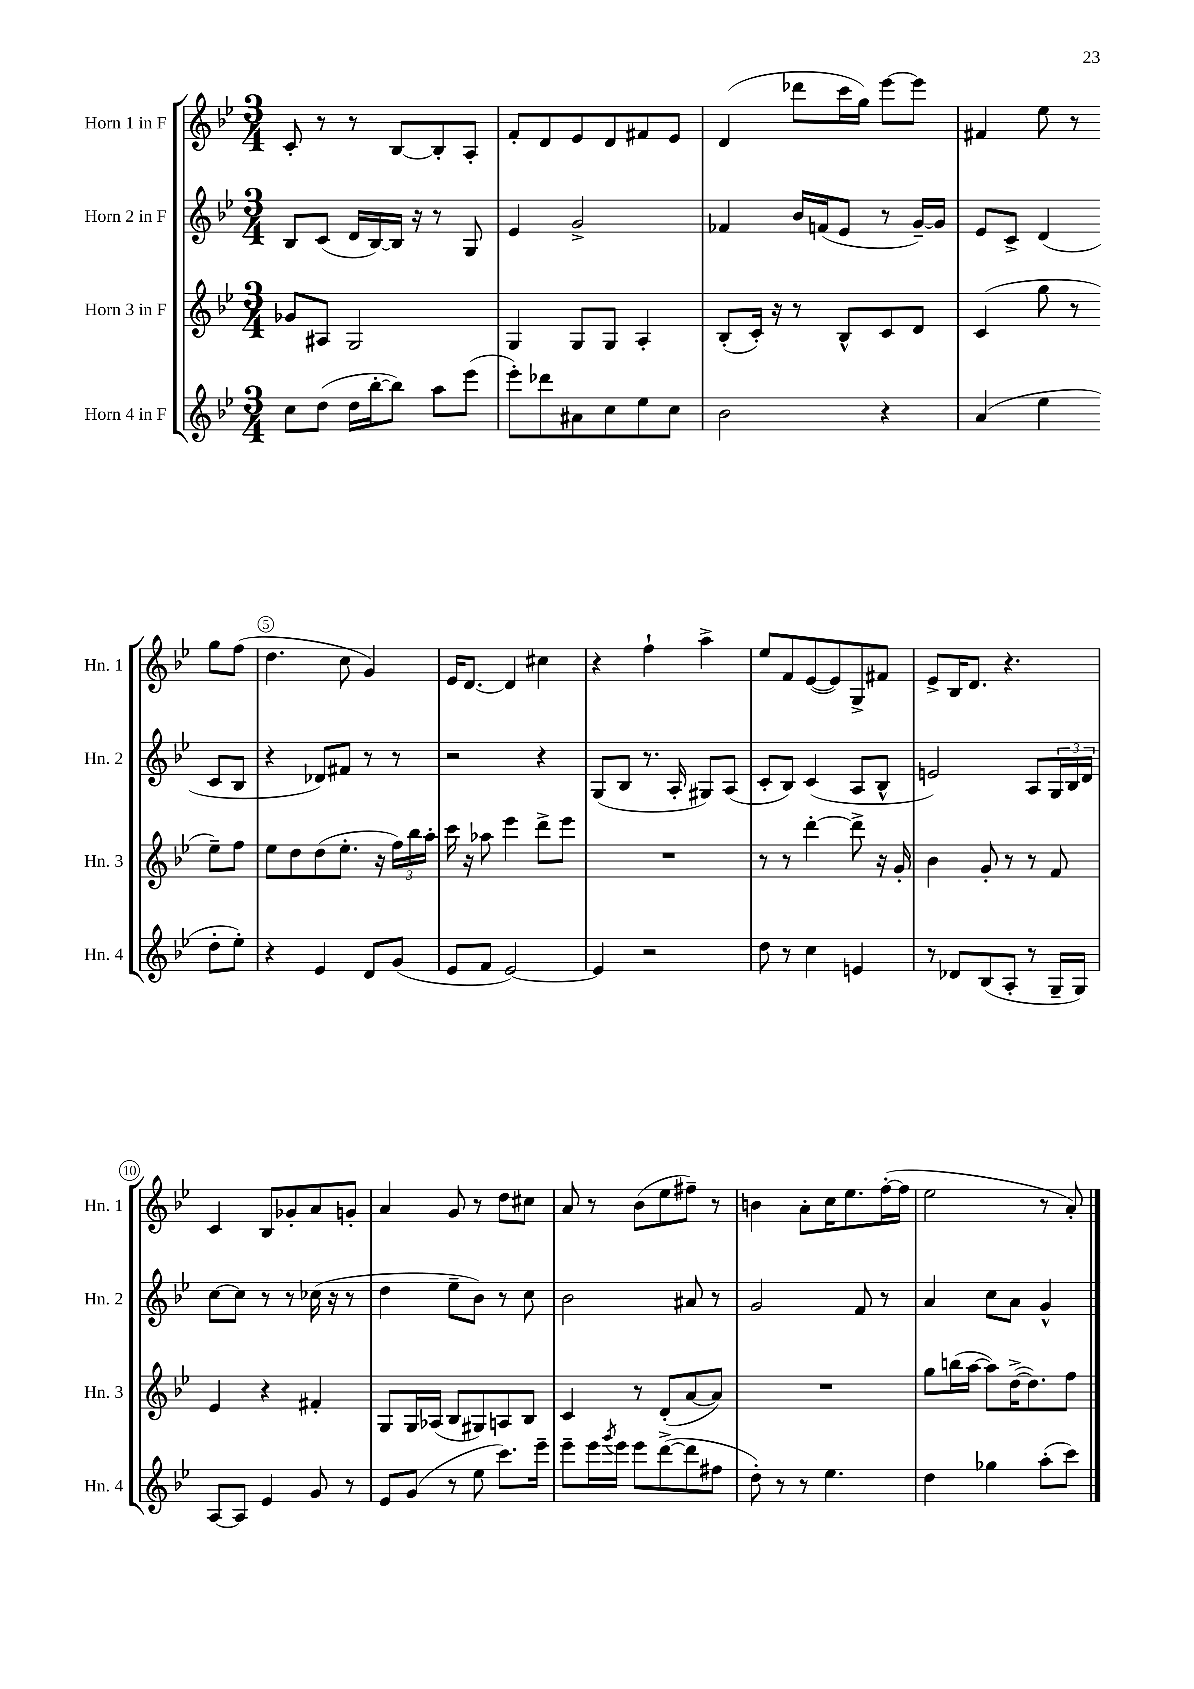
<<
\new StaffGroup <<
\new Staff = "s0" \with { instrumentName = "Horn 1 in F" shortInstrumentName = "Hn. 1" } {
    \clef treble \key bes \major \numericTimeSignature \time 3/4
    c'8-. r8 r8 bes8~ bes8-. a8-. |
    f'8-. d'8 ees'8 d'8 fis'8 ees'8 |
    d'4( des'''8 c'''16 g''16) ees'''8~ ees'''8 |
    fis'4 ees''8 r8 g''8 f''8( |
    d''4. c''8 g'4) |
    ees'16 d'8.~ d'4 cis''4 |
    r4 f''4-! a''4-> |
    ees''8 f'8 ees'8~( ees'8) g8-> fis'8 |
    ees'8-> bes16 d'8. r4. |
    c'4 bes8 ges'8-. a'8 g'8-. |
    a'4 g'8 r8 d''8 cis''8 |
    a'8 r8 bes'8( ees''8 fis''8--) r8 |
    b'4 a'8-. c''16 ees''8. f''16~-.( f''16 |
    ees''2 r8 a'8-.) \bar "|." |
}
\new Staff = "s1" \with { instrumentName = "Horn 2 in F" shortInstrumentName = "Hn. 2" } {
    \clef treble \key bes \major \numericTimeSignature \time 3/4
    bes8 c'8( d'16 bes16~) bes16 r16 r8 g8 |
    ees'4 g'2-> |
    fes'4 bes'16 f'16( ees'8 r8 g'16~--) g'16 |
    ees'8 c'8-> d'4( c'8 bes8 |
    r4 des'8) fis'8 r8 r8 |
    r2 r4 |
    g8( bes8 r8. a16-. gis8) a8( |
    c'8-. bes8) c'4( a8 bes8-^ |
    e'2) a8 \tuplet 3/2 { g16 bes16 d'16 } |
    c''8~ c''8 r8 r8 ces''16( r16 r8 |
    d''4 ees''8-- bes'8) r8 c''8 |
    bes'2 ais'8 r8 |
    g'2 f'8 r8 |
    a'4 c''8 a'8 g'4-^ \bar "|." |
}
\new Staff = "s2" \with { instrumentName = "Horn 3 in F" shortInstrumentName = "Hn. 3" } {
    \clef treble \key bes \major \numericTimeSignature \time 3/4
    ges'8 ais8 g2 |
    g4 g8 g8 a4-. |
    bes8-.( c'16-.) r16 r8 bes8-^ c'8 d'8 |
    c'4( g''8 r8 ees''8--) f''8 |
    ees''8 d''8 d''8( ees''8.-. r16 \tuplet 3/2 { f''16) bes''16 a''16-. } |
    c'''16 r16 aes''8 ees'''4 d'''8-> ees'''8 |
    R2. |
    r8 r8 d'''4~-. d'''8-> r16 g'16-. |
    bes'4 g'8-. r8 r8 f'8 |
    ees'4 r4 fis'4-. |
    g8 g16 aes16( bes8 gis8) a8 bes8 |
    c'4 r8 d'8-.( a'8~ a'8) |
    R2. |
    g''8 b''16( a''16~ a''8) d''16~->( d''8.) f''8 \bar "|." |
}
\new Staff = "s3" \with { instrumentName = "Horn 4 in F" shortInstrumentName = "Hn. 4" } {
    \clef treble \key bes \major \numericTimeSignature \time 3/4
    c''8 d''8( d''16 bes''16~-. bes''8) a''8 ees'''8( |
    ees'''8-.) des'''8 ais'8 c''8 ees''8 c''8 |
    bes'2 r4 |
    a'4( ees''4 d''8-. ees''8-.) |
    r4 ees'4 d'8 g'8( |
    ees'8 f'8 ees'2~) |
    ees'4 r2 |
    d''8 r8 c''4 e'4 |
    r8 des'8 bes8( a8-. r8 g16-- g16) |
    a8~ a8 ees'4 g'8 r8 |
    ees'8 g'8( r8 ees''8 c'''8.) ees'''16-- |
    ees'''8-- ees'''16 \acciaccatura { g'''8 } ees'''16 ees'''8 d'''8~->( d'''8 fis''8 |
    d''8-.) r8 r8 ees''4. |
    d''4 ges''4 a''8-.( c'''8) \bar "|." |
}
>>
>>
\layout { \context { \Score \override BarNumber.break-visibility = ##(#f #t #t) barNumberVisibility = #(every-nth-bar-number-visible 5) \override BarNumber.stencil = #(make-stencil-circler 0.1 0.3 ly:text-interface::print) } }
